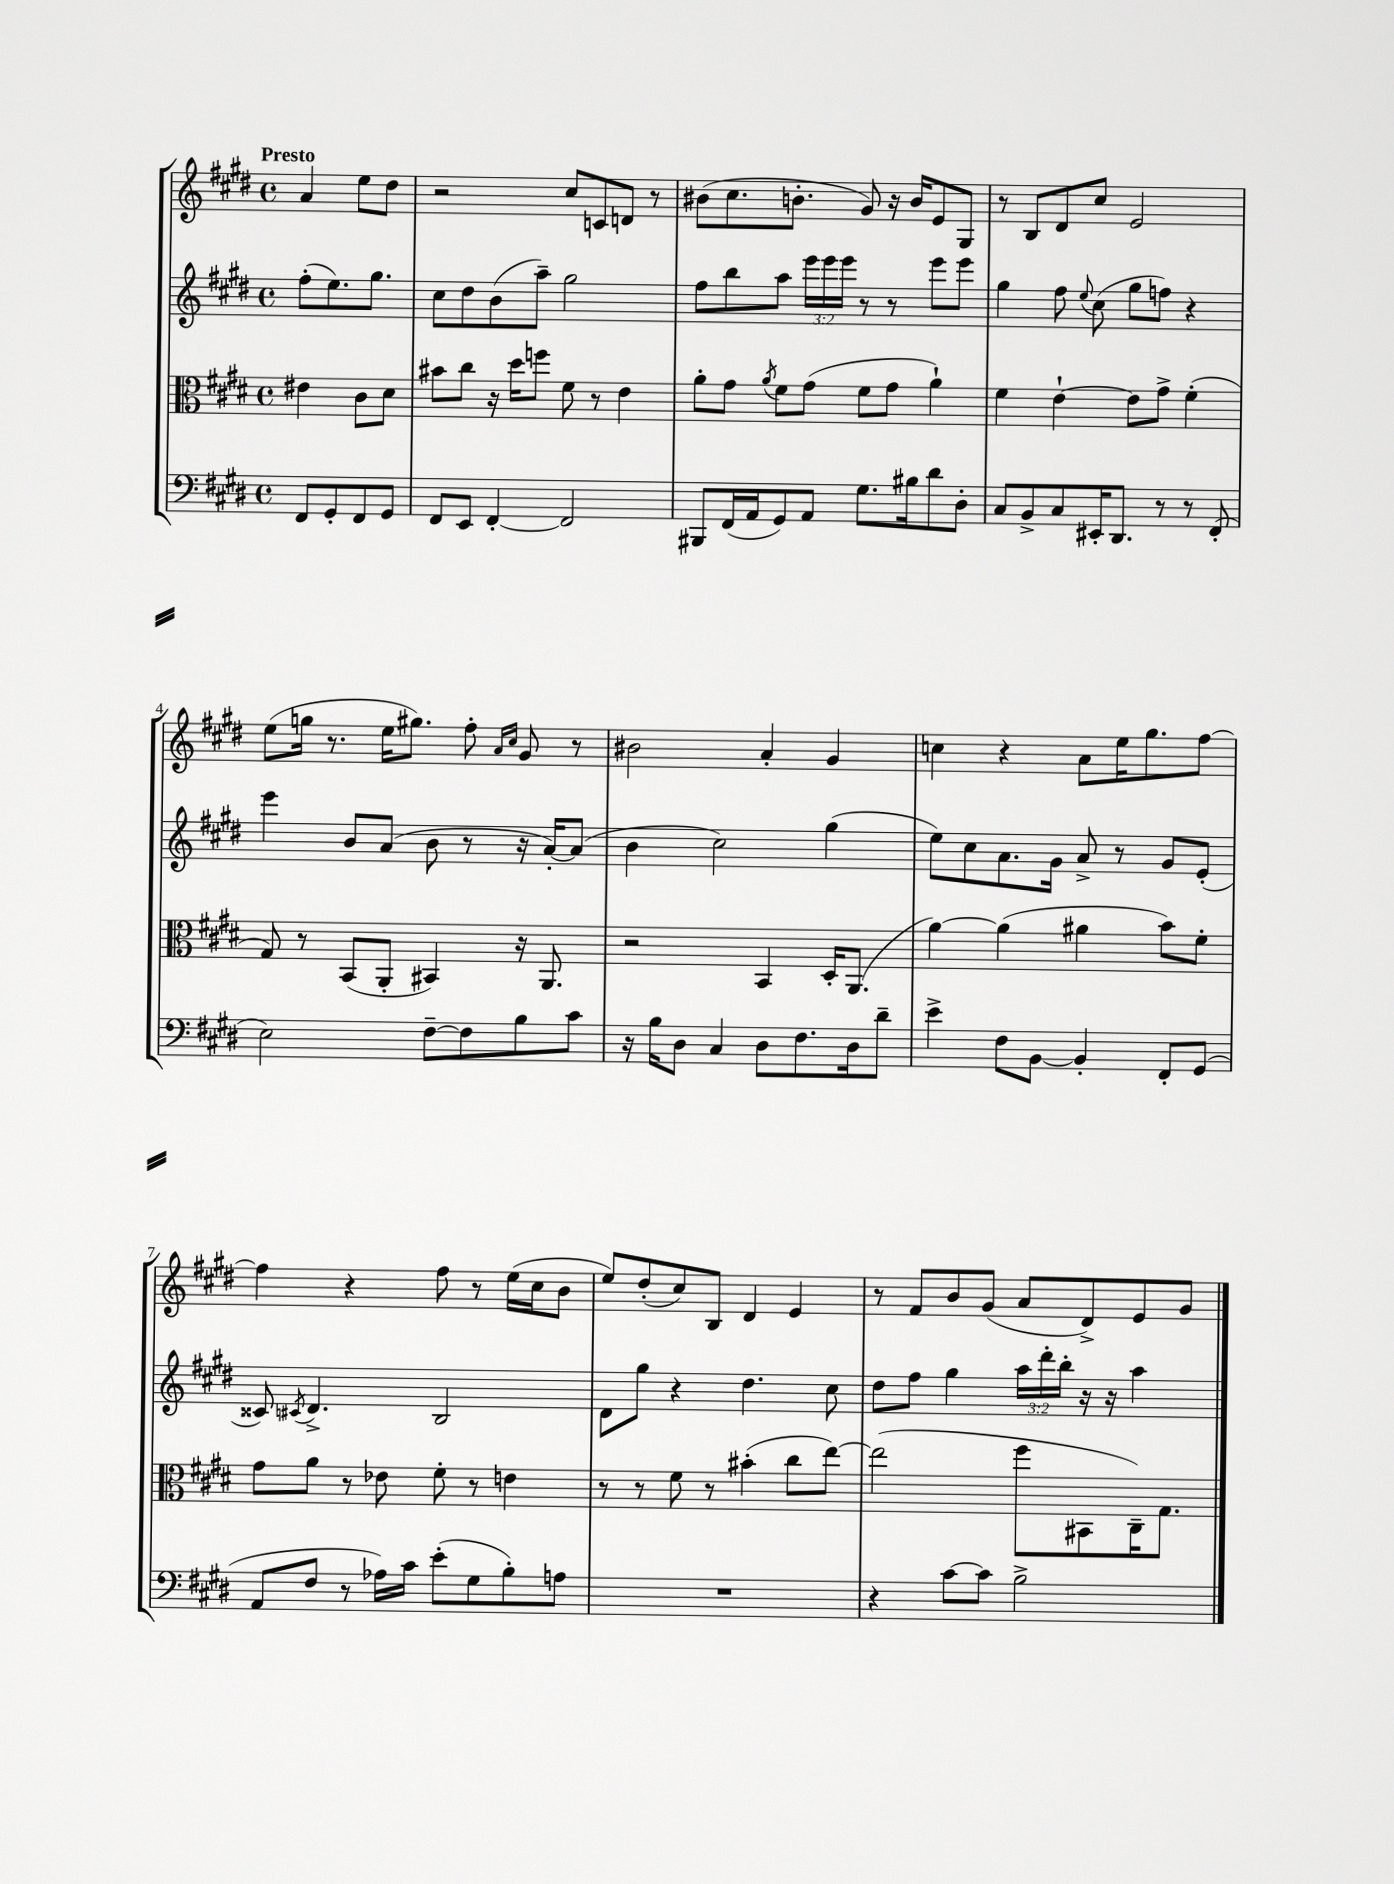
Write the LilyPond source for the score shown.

<<
\new StaffGroup <<
\new Staff = "s0" {
    \clef treble \key e \major \defaultTimeSignature \time 4/4 \partial 2 \tempo "Presto"
    \autoBeamOff a'4 e''8[ dis''8] |
    r2 cis''8[ c'8 d'8] r8 |
    bis'8[( cis''8. b'8.]-. gis'8) r16 b'16[ e'8 gis8] |
    r8 b8[ dis'8 cis''8] e'2 |
    e''8[( g''16] r8. e''16[ gis''8.]) fis''8-. \grace { a'16[ cis''16] } gis'8 r8 |
    bis'2 a'4-. gis'4 |
    c''4 r4 a'8[ e''16 gis''8. fis''8]~ |
    fis''4 r4 fis''8 r8 e''16[( cis''16 b'8] |
    e''8[) dis''8-.( cis''8) b8] dis'4 e'4 |
    r8 fis'8[ b'8 gis'8]( a'8[ dis'8->) e'8 gis'8] \bar "|." |
}
\new Staff = "s1" {
    \clef treble \key e \major \defaultTimeSignature \time 4/4 \override Staff.TupletNumber.text = #tuplet-number::calc-fraction-text \partial 2
    \autoBeamOff fis''8[-.( e''8.) gis''8.] |
    cis''8[ dis''8 b'8( a''8]--) gis''2 |
    fis''8[ b''8 a''8] \tuplet 3/2 { e'''16[ e'''16 e'''16] } r8 r8 e'''8[ e'''8] |
    gis''4 fis''8 \appoggiatura { e''8 } cis''8( gis''8[ f''8]) r4 |
    e'''4 b'8[ a'8]( b'8 r8 r16 a'16[~-.) a'8]( |
    b'4 cis''2) gis''4( |
    e''8[) cis''8 a'8. gis'16] a'8-> r8 gis'8[ e'8]-.( |
    cisis'8) \acciaccatura { cis'8 } dis'4.-> b2 |
    dis'8[ gis''8] r4 dis''4. cis''8 |
    dis''8[ fis''8] gis''4 \tuplet 3/2 { a''16[ dis'''16-. b''16]-. } r16 r16 a''4 \bar "|." |
}
\new Staff = "s2" {
    \clef alto \key e \major \defaultTimeSignature \time 4/4 \partial 2
    \autoBeamOff eis'4 cis'8[ dis'8] |
    bis'8[ cis''8] r16 dis''16[ f''8] fis'8 r8 e'4 |
    a'8[-. gis'8] \acciaccatura { a'8 } fis'8[ gis'8]( fis'8[ gis'8] a'4-!) |
    fis'4 e'4~-! e'8[ gis'8]-> fis'4-.( |
    gis8) r8 b,8[( a,8]-. bis,4) r16 a,8. |
    r2 b,4 dis16[-. a,8.]( |
    a'4~) a'4( ais'4 b'8[) fis'8]-. |
    gis'8[ a'8] r8 ees'8 fis'8-. r8 e'4 |
    r8 r8 fis'8 r8 bis'4-.( cis''8[ e''8]~) |
    e''2( fis''8[ bis,8 cis16--) gis8.] \bar "|." |
}
\new Staff = "s3" {
    \clef bass \key e \major \defaultTimeSignature \time 4/4 \partial 2
    \autoBeamOff fis,8[ gis,8-. fis,8 gis,8] |
    fis,8[ e,8] fis,4~-. fis,2 |
    bis,,8[ fis,16( a,16 gis,8) a,8] gis8.[ bis16 dis'8 dis8]-. |
    cis8[ b,8-> cis8 eis,16-. dis,8.] r8 r8 fis,8-.( |
    e2) fis8[~-- fis8 b8 cis'8] |
    r16 b16[ dis8] cis4 dis8[ fis8. dis16 dis'8]-- |
    e'4-> fis8[ b,8]~ b,4-. fis,8[-. gis,8]( |
    a,8[ fis8] r8 aes16[) cis'16] e'8[-.( gis8 b8-.) a8] |
    R1 |
    r4 cis'8[~ cis'8] b2-> \bar "|." |
}
>>
>>
